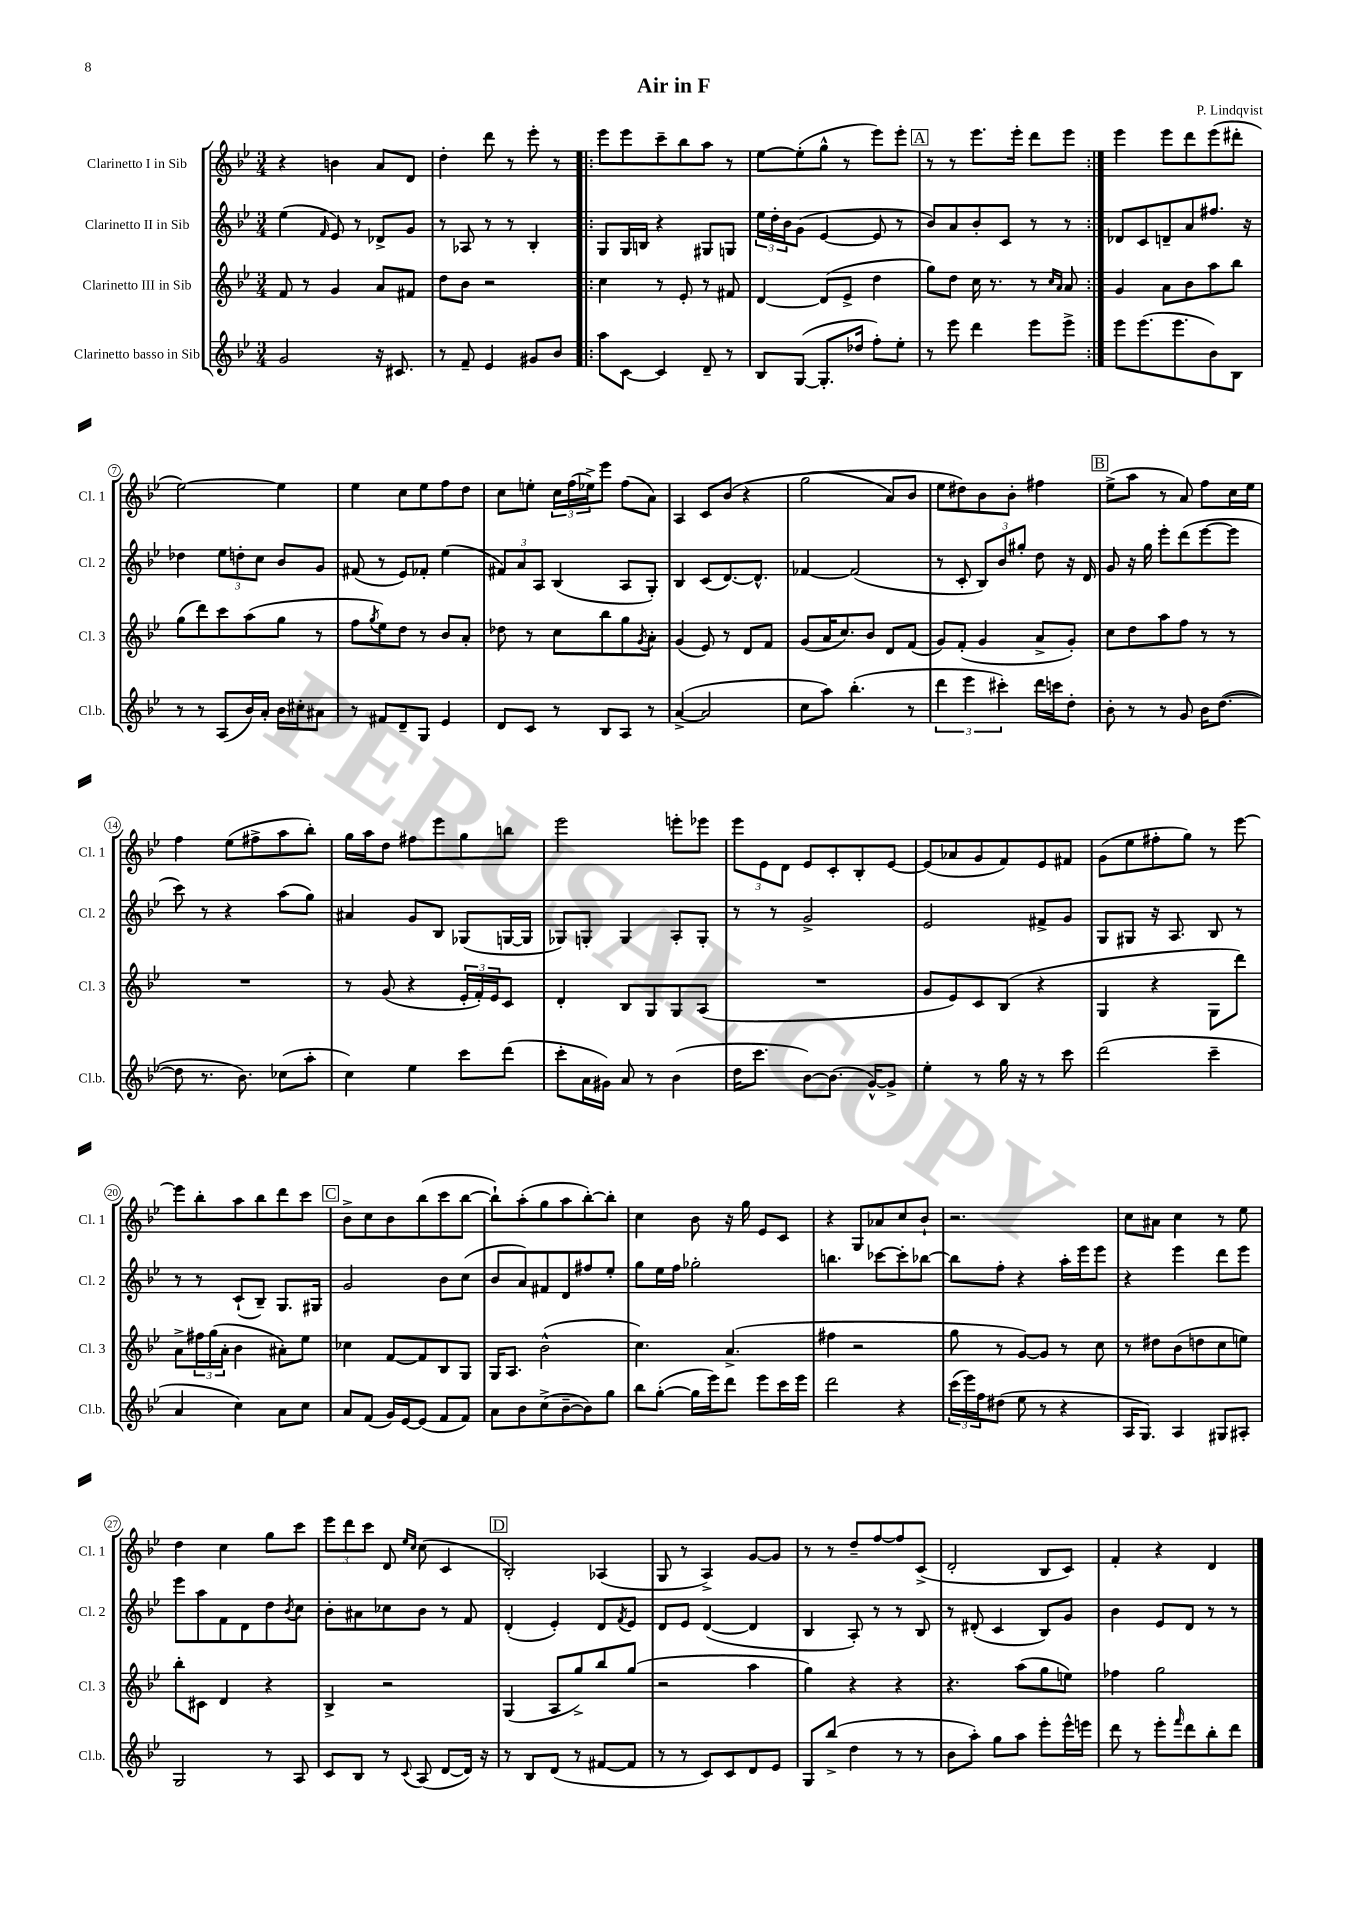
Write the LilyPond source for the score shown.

\header { title = "Air in F" composer = "P. Lindqvist" }
<<
\new StaffGroup <<
\new Staff = "s0" \with { instrumentName = "Clarinetto I in Sib" shortInstrumentName = "Cl. 1" } {
    \clef treble \key bes \major \numericTimeSignature \time 3/4
    r4 b'4 a'8 d'8 |
    d''4-. d'''8 r8 ees'''8-. r8 |
    \repeat volta 2 { ees'''8 ees'''8 c'''8-- bes''8 a''8 r8 |
    ees''8~ ees''8-.( g''8-^ r8 ees'''8) ees'''8-. |
    \mark \markup { \box "A" } r8 r8 ees'''8. ees'''16-. d'''8 ees'''8 | }
    ees'''4 ees'''8 d'''8 ees'''8( dis'''8-. |
    ees''2~) ees''4 |
    ees''4 c''8 ees''8 f''8 d''8 |
    c''8 e''8-. \tuplet 3/2 { c''16 f''16( ees''16->) } ees'''8 f''8( a'8) |
    a4 c'8 bes'8\( r4 |
    g''2( a'8) bes'8 |
    ees''8 dis''8\) bes'8 bes'8-. fis''4 |
    \mark \markup { \box "B" } ees''8->( a''8 r8 a'8) f''8 c''16 ees''16 |
    f''4 ees''8( fis''8-> a''8 bes''8-.) |
    g''16 a''16 d''8 fis''8 ees'''8 g''8 b''8 |
    ees'''2 e'''8-. ees'''8 |
    \tuplet 3/2 { ees'''8 ees'8 d'8 } ees'8 c'8-. bes8-. ees'8~ |
    ees'8( aes'8 g'8 f'8) ees'8 fis'8 |
    g'8( ees''8 fis''8-. g''8) r8 ees'''8~ |
    ees'''8 bes''8-. a''8 bes''8 d'''8 c'''8 |
    \mark \markup { \box "C" } bes'8-> c''8 bes'8 bes''8( c'''8 bes''8~ |
    bes''8-!) a''8-.( g''8 a''8 bes''8~-.) bes''8-. |
    c''4 bes'8 r16 g''16 ees'8 c'8 |
    r4 g8 aes'8 c''8 bes'8-! |
    r2. |
    c''8 ais'8 c''4 r8 ees''8 |
    d''4 c''4 g''8 c'''8 |
    \tuplet 3/2 { ees'''8 d'''8 c'''8 } d'8 \grace { ees''16 c''16 } c''8( c'4 |
    \mark \markup { \box "D" } bes2-.) aes4( |
    g8 r8 a4->) g'8~ g'8 |
    r8 r8 d''8-- f''8~ f''8 c'8->( |
    d'2-. bes8 c'8) |
    f'4-. r4 d'4 \bar "|." |
}
\new Staff = "s1" \with { instrumentName = "Clarinetto II in Sib" shortInstrumentName = "Cl. 2" } {
    \clef treble \key bes \major \numericTimeSignature \time 3/4
    ees''4( \grace { f'16 } ees'8) r8 des'8-> g'8 |
    r8 aes8 r8 r8 bes4-. |
    \repeat volta 2 { g8 g16 b16 r4 gis8 g8 |
    \tuplet 3/2 { ees''16 d''16-. bes'16 } g'8( ees'4~ ees'8 r8 |
    \mark \markup { \box "A" } bes'8) a'8 bes'8-. c'8 r8 r8 | }
    des'8 c'8 d'8-- a'8 fis''8. r16 |
    des''4 \tuplet 3/2 { ees''8 d''8-. c''8 } bes'8 g'8 |
    fis'8( r8 ees'8) fes'8-. ees''4( |
    \tuplet 3/2 { fis'8) a'8 a8 } bes4( a8 g8-.) |
    bes4 c'8( d'8.~) d'8.-^ |
    fes'4~ fes'2( |
    r8 c'8-. \tuplet 3/2 { bes8) bes'8 gis''8-. } d''8 r16 d'16 |
    \mark \markup { \box "B" } g'8 r16 g''16 ees'''8-. d'''8( ees'''8~ ees'''8 |
    c'''8) r8 r4 a''8( g''8) |
    ais'4 g'8 bes8 ges8( g16~ g16 |
    ges8) g8-. g4 a8-. g8-. |
    r8 r8 g'2-> |
    ees'2 fis'8-> g'8 |
    g8 gis8 r16 a8. bes8 r8 |
    r8 r8 c'8-!( bes8--) g8. gis16 |
    \mark \markup { \box "C" } g'2 bes'8 c''8( |
    bes'8 a'8) fis'8 d'8 fis''8 ees''8-. |
    g''8 ees''16 f''16 ges''2-. |
    b''4. ces'''8~ ces'''8-. bes''8~ |
    bes''8 f''8-. r4 a''16-. ees'''16 ees'''8 |
    r4 ees'''4 d'''8 ees'''8 |
    ees'''8 a''8 f'8 d'8 d''8 \acciaccatura { bes'8 } c''8 |
    bes'8-. ais'8 ces''8 bes'8 r8 f'8 |
    \mark \markup { \box "D" } d'4-.( ees'4-.) d'8 \acciaccatura { f'8 } ees'8 |
    d'8 ees'8 d'4~( d'4 |
    bes4 a8-.) r8 r8 bes8 |
    r8 dis'8-.( c'4 bes8) g'8 |
    bes'4 ees'8 d'8 r8 r8 \bar "|." |
}
\new Staff = "s2" \with { instrumentName = "Clarinetto III in Sib" shortInstrumentName = "Cl. 3" } {
    \clef treble \key bes \major \numericTimeSignature \time 3/4
    f'8 r8 g'4 a'8 fis'8 |
    d''8 bes'8 r2 |
    \repeat volta 2 { c''4 r8 ees'8-. r8 fis'8 |
    d'4~ d'8( ees'8-> d''4 |
    \mark \markup { \box "A" } g''8) d''8 c''16 r8. r8 \grace { c''16 a'16 } a'8 | }
    g'4 a'8 bes'8 a''8 bes''8 |
    g''8( d'''8) c'''8 a''8( g''8 r8 |
    f''8 \acciaccatura { g''8 } ees''8) d''8 r8 bes'8 a'8-. |
    des''8 r8 c''8 bes''8 g''8 \acciaccatura { g'8 } a'8-. |
    g'4( ees'8) r8 d'8 f'8 |
    g'8( a'16 c''8.) bes'8 d'8 f'8( |
    g'8) f'8-.( g'4 a'8-> g'8-.) |
    \mark \markup { \box "B" } c''8 d''8 a''8 f''8 r8 r8 |
    R2. |
    r8 g'8( r4 \tuplet 3/2 { ees'16-. f'16-.) ees'16 } c'8 |
    d'4-. bes8 g8 g8 a8( |
    R2. |
    g'8 ees'8) c'8 bes8( r4 |
    g4 r4 g8 d'''8) |
    a'8-> \tuplet 3/2 { fis''16 g''16( a'16-. } bes'4 ais'8-.) ees''8 |
    \mark \markup { \box "C" } ces''4 f'8~ f'8 bes8 g8 |
    g16 a8. bes'2-^( |
    c''4.) a'4.->( |
    fis''4 r2 |
    g''8 r8 g'8~) g'8 r8 c''8 |
    r8 dis''8 bes'8( d''8 c''8 e''8) |
    bes''8-. cis'8 d'4 r4 |
    bes4-> r2 |
    \mark \markup { \box "D" } g4( a8 g''8->) bes''8 g''8( |
    r2 a''4 |
    g''4) r4 r4 |
    r4. a''8( g''8 e''8) |
    fes''4 g''2 \bar "|." |
}
\new Staff = "s3" \with { instrumentName = "Clarinetto basso in Sib" shortInstrumentName = "Cl.b." } {
    \clef treble \key bes \major \numericTimeSignature \time 3/4
    g'2 r16 cis'8. |
    r8 f'8-- ees'4 gis'8 bes'8 |
    \repeat volta 2 { a''8 c'8~ c'4 d'8-- r8 |
    bes8 g8~( g8.-. des''16 f''8-.) ees''8-. |
    \mark \markup { \box "A" } r8 ees'''8 d'''4 ees'''8 ees'''8-> | }
    ees'''8 ees'''8.( ees'''8. bes'8) bes8 |
    r8 r8 a8( bes'16) a'16-. bes'16 cis''16-. ais'8 |
    r8 fis'8 d'8-- g8 ees'4 |
    d'8 c'8 r8 bes8 a8 r8 |
    a'4~->( a'2 |
    c''8 a''8) bes''4.-.( r8 |
    \tuplet 3/2 { d'''4 ees'''4 cis'''4-.) } d'''16 c'''16 d''8-. |
    \mark \markup { \box "B" } bes'8-. r8 r8 g'8 bes'16 d''8.~( |
    d''8 r8. bes'8.) ces''8( a''8-. |
    c''4) ees''4 c'''8 d'''8( |
    c'''8-. a'16 gis'16) a'8 r8 bes'4( |
    d''16 c'''8. bes'8~) bes'8.( g'16~-^) g'8-> |
    ees''4-. r8 g''16 r16 r8 c'''8 |
    d'''2( c'''4-- |
    a'4 c''4) a'8 c''8 |
    \mark \markup { \box "C" } a'8 f'8( g'16) ees'16~ ees'8( f'8 f'8) |
    a'8 bes'8 c''8->( bes'8~-- bes'8) g''8 |
    bes''8 g''8~-.( g''16 ees'''16) d'''8 ees'''8 c'''16 ees'''16 |
    d'''2 r4 |
    \tuplet 3/2 { c'''16( ees'''16) f''16 } dis''8( ees''8 r8 r4 |
    a16 g8.) a4 gis8 ais8-. |
    g2 r8 a8 |
    c'8 bes8 r8 \appoggiatura { c'8 } a8( d'8~ d'16) r16 |
    \mark \markup { \box "D" } r8 bes8 d'8( r8 fis'8~ fis'8 |
    r8 r8 c'8) c'8 d'8 ees'8 |
    g8 bes''8->( d''4 r8 r8 |
    bes'8 a''8-.) g''8 a''8 ees'''8-. ees'''16-^ e'''16 |
    d'''8 r8 ees'''8-. \grace { f'''16 } d'''8 bes''8-. d'''8 \bar "|." |
}
>>
>>
\layout { \context { \Score \override BarNumber.stencil = #(make-stencil-circler 0.1 0.3 ly:text-interface::print) } }
